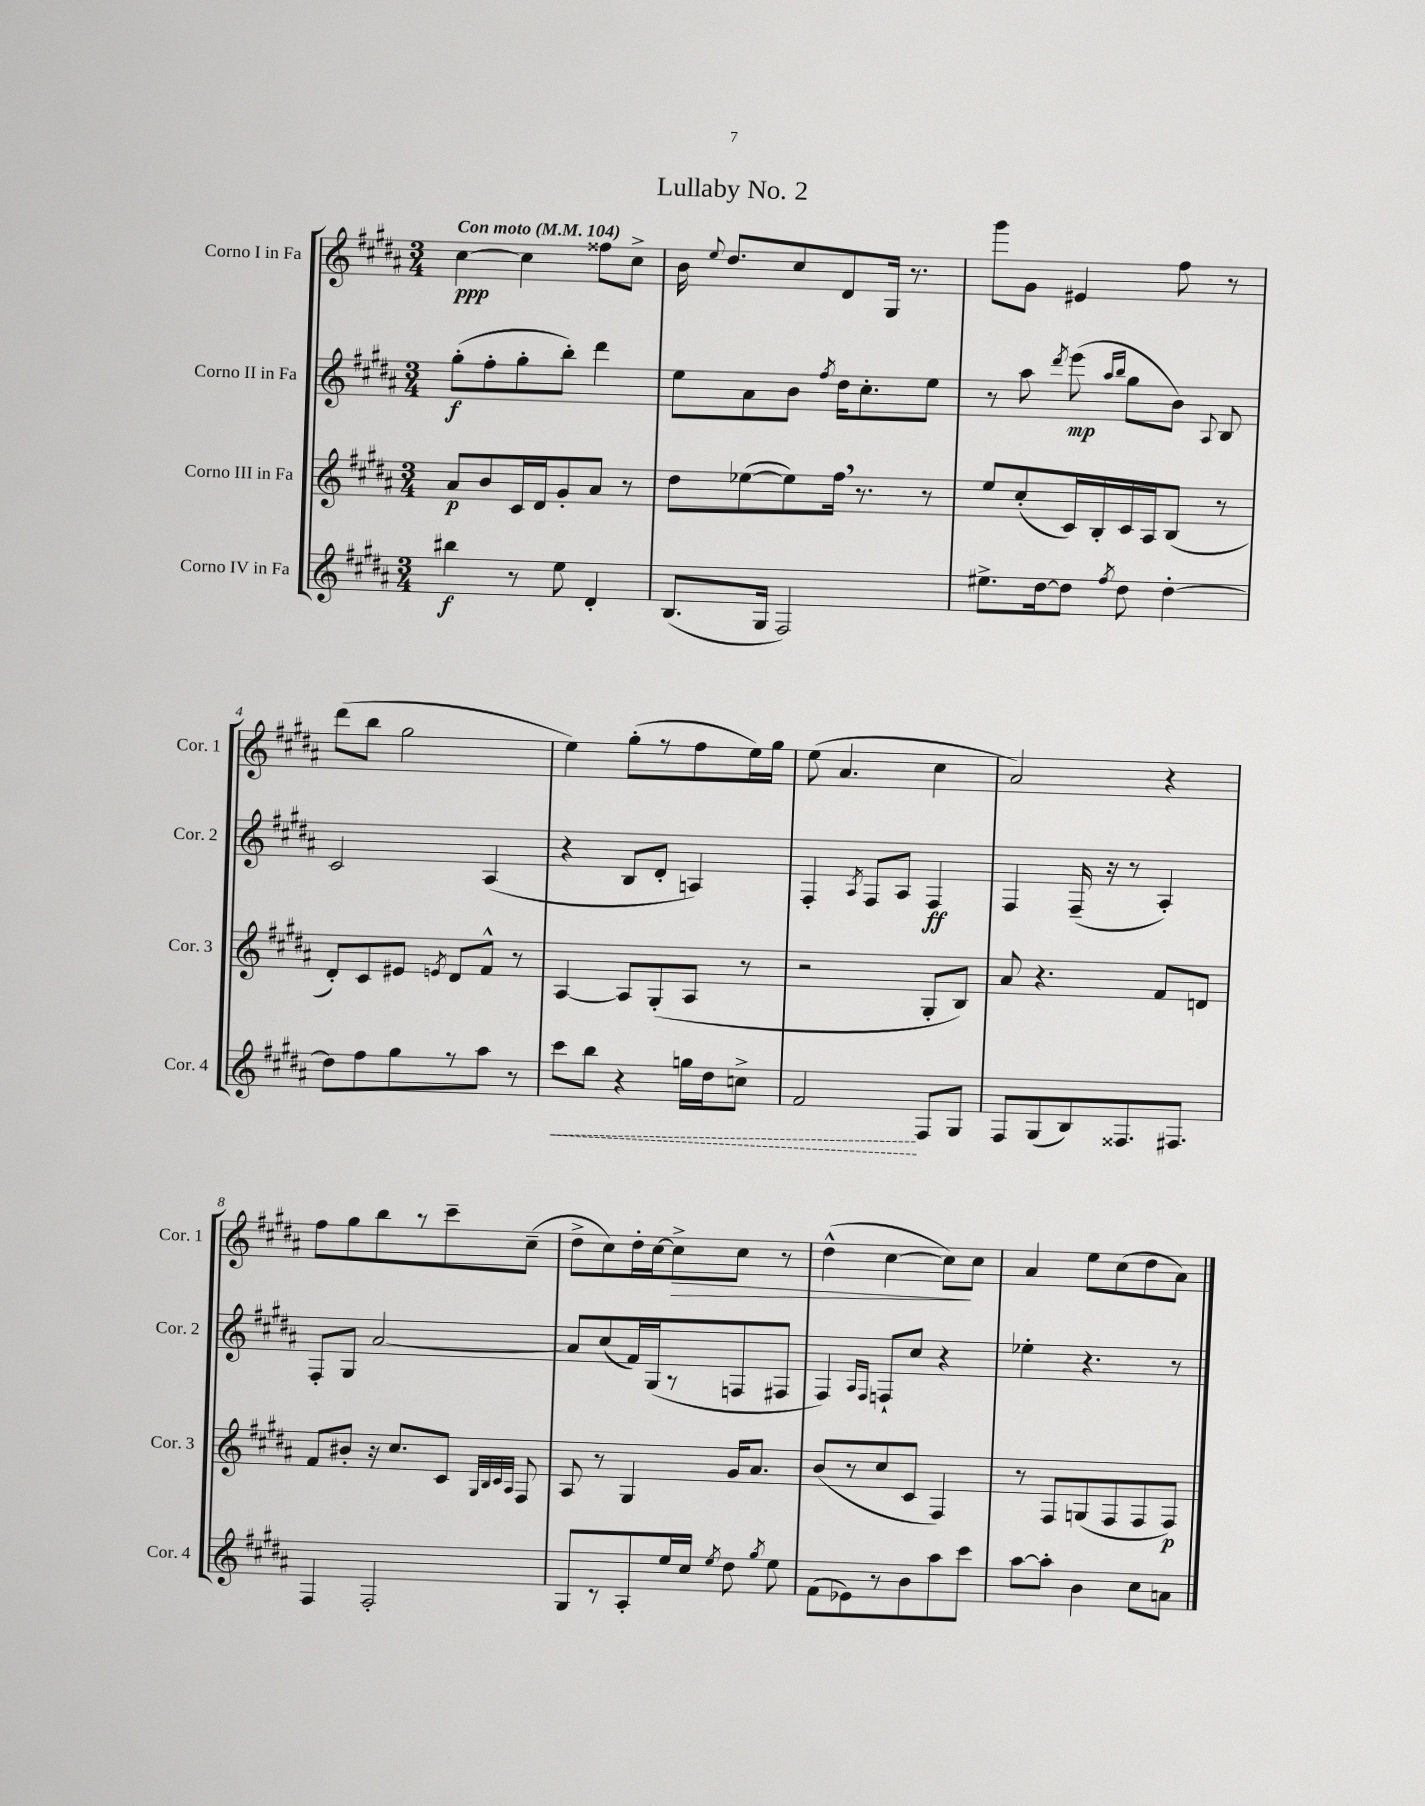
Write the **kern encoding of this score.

**kern	**kern	**kern	**kern
*staff4	*staff3	*staff2	*staff1
*clefG2	*clefG2	*clefG2	*clefG2
*k[f#c#g#d#a#]	*k[f#c#g#d#a#]	*k[f#c#g#d#a#]	*k[f#c#g#d#a#]
*M3/4	*M3/4	*M3/4	*M3/4
*MM104	*MM104	*MM104	*MM104
4bb#	8a#	(8gg#'	[4cc#
.	8b	8ff#'	.
8r	16c#	8gg#'	4cc#]
.	16d#	.	.
8ee	8g#'	8bb')	.
4d#'	8a#	4ddd#	8ff##
.	8r	.	8cc#^
=	=	=	=
(8.B	8dd#	8ee	16b
.	.	.	8qqee
.	.	.	8.dd#
.	([8ee-	8a#	.
16G#	.	.	.
2F#)	8ee-])	8b	8cc#
.	.	8qff#	.
.	16ff#	16dd#	8d#
.	8.r	8.cc#'	.
.	.	.	16G#
.	.	.	8.r
.	8r	8ee	.
=	=	=	=
8.ee#^	8ee	8r	8ggg#
.	(8cc#'	8aa#	8g#
[16dd#	.	.	.
.	.	8qddd#	.
8dd#]	16c#)	(8eee	4e#
.	16B'	.	.
.	.	16qqaa#	.
8qff#	.	16qqbb	.
8dd#	16c#	8gg#	.
.	16A#	.	.
[4dd#'	(8B	8b)	8ff#
.	.	8qqA#	.
.	8r	8B	8r
=	=	=	=
8dd#]	8d#')	2c#	(8ddd#
8ff#	8c#	.	8bb
8gg#	8e#	.	2gg#
.	8qe	.	.
8r	8d#	.	.
8aa#	8f#^^	(4A#	.
8r	8r	.	.
=	=	=	=
8ccc#	[4A#	4r	4ee)
8bb	.	.	.
4r	8A#]	8B	(8gg#'
.	(8G#'	8d#'	8r
16gg	8A#	4A)	8ff#
16dd#	.	.	.
8cc^	8r	.	16ee)
.	.	.	16gg#
=	=	=	=
2f#	2r	4F#'	(8ee
.	.	.	4.a#
.	.	8qA#	.
.	.	8F#	.
.	.	8A#	.
8F#	8G#'	4F#	4cc#
8G#	8B)	.	.
=	=	=	=
8F#	8a#	4F#	2a#)
(8G#	4.r	.	.
8B)	.	(16F#~	.
.	.	16r	.
8.F##	.	8r	.
.	8f#	4A#')	4r
8.F#	.	.	.
.	8d	.	.
=	=	=	=
4F#	8f#	8F#'	8ff#
.	8b#'	8G#	8gg#
2F#'	16r	[2a#	8bb
.	8.cc#	.	.
.	.	.	8r
.	8c#	.	8ccc#~
.	32qqG#	.	.
.	32qqB	.	.
.	32qqc#	.	.
.	32qqA#	.	.
.	8F#	.	(8cc#~
=	=	=	=
8G#	8A#	8a#]	8dd#^
8r	8r	(8cc#	8cc#)
8A#'	4G#	16f#)	16dd#'
.	.	(16G#	[16cc#
16ee	.	8r	8cc#^]
16cc#	.	.	.
8qee	.	.	.
8dd#	16g#	8F	8cc#
.	8.a#	.	.
8qgg#	.	.	.
8ee	.	8F#	8r
=	=	=	=
(8f#	(8b	4F#)	(4dd#^^
8e-)	8r	.	.
.	.	16qqA#	.
.	.	16qqF#	.
8r	8cc#	8F`	[4cc#
8b	8c#	8cc#	.
8aa#	4F#)	4r	8cc#])
8ccc#	.	.	8cc#
=	=	=	=
[8aa#	8r	4ee-'	4a#
8aa#']	8F#	.	.
4b	(8G	4.r	8ee
.	8F#	.	(8cc#
8cc#	8F#	.	8dd#
8a	8F#)	8r	8a#)
==	==	==	==
*-	*-	*-	*-
